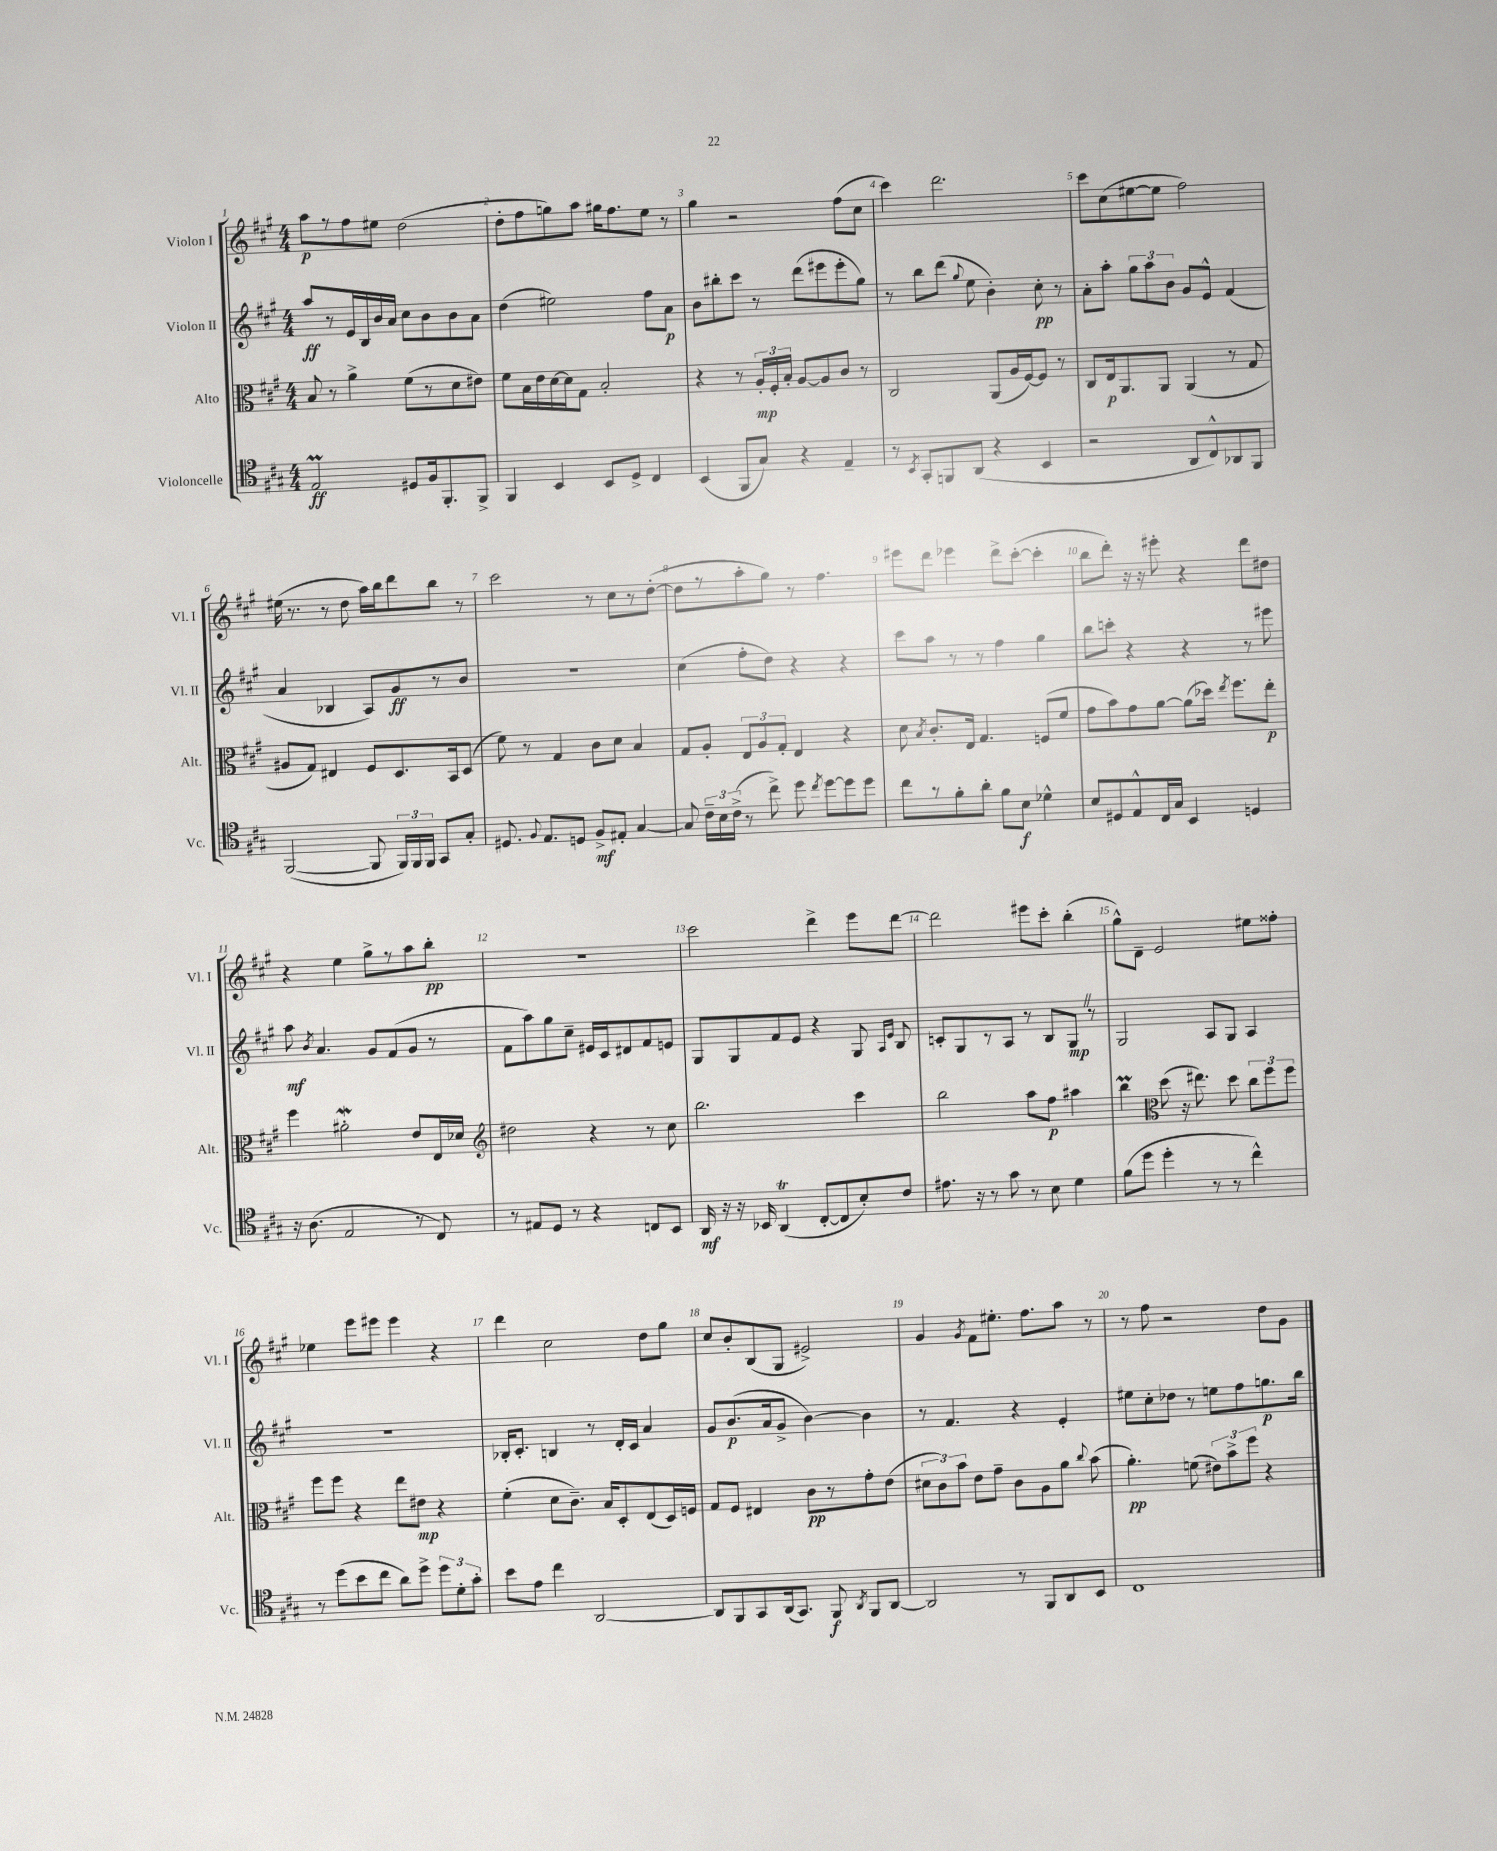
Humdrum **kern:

**kern	**dynam	**kern	**dynam	**kern	**dynam	**kern	**dynam
*part4	*part4	*part3	*part3	*part2	*part2	*part1	*part1
*staff4	*staff4	*staff3	*staff3	*staff2	*staff2	*staff1	*staff1
*I"Violoncelle	*	*I"Alto	*	*I"Violon II	*	*I"Violon I	*
*I'Vc.	*	*I'Alt.	*	*I'Vl. II	*	*I'Vl. I	*
*clefC4	*	*clefC3	*	*clefG2	*	*clefG2	*
*k[f#c#g#]	*	*k[f#c#g#]	*	*k[f#c#g#]	*	*k[f#c#g#]	*
*M4/4	*	*M4/4	*	*M4/4	*	*M4/4	*
=1	=1	=1	=1	=1	=1	=1	=1
2EM/	ff	8B/	.	8aa/L	ff	8aa\L	p
.	.	8r	.	8r	.	8r	.
.	.	4a^\	.	16e/L	.	8ff#\	.
.	.	.	.	16B/	.	.	.
.	.	.	.	16b/	.	8ee#X\J	.
.	.	.	.	16a/JJ	.	.	.
8D#X/L	.	(8f#\L	.	8cc#\L	.	(2dd\	.
16F#/k	.	8r	.	8b\	.	.	.
8.FF#'/	.	.	.	.	.	.	.
.	.	8d\	.	8b\	.	.	.
8FF#^/J	.	8e#X\J)	.	8a\J	.	.	.
=2	=2	=2	=2	=2	=2	=2	=2
4FF#/	.	8f#\L	.	(4dd\	.	8dd'\L	.
.	.	16B\L	.	.	.	8ff#\	.
.	.	16e\	.	.	.	.	.
4BB/	.	[16d\	.	2ee#X\)	.	8ggn\)	.
.	.	16d\J]	.	.	.	.	.
.	.	8G#\J	.	.	.	8aa\J	.
8BB/L	.	2B'/	.	.	.	16gg#X\KL	.
.	.	.	.	.	.	8.ff#\	.
8D^/J	.	.	.	.	.	.	.
4C#/	.	.	.	8ff#\L	.	8ee\J	.
.	.	.	.	8a\J	p	8r	.
=3	=3	=3	=3	=3	=3	=3	=3
(4BB/	.	4r	.	8b\L	.	4gg#\	.
.	.	.	.	8bb#X'\	.	.	.
8FF#/L	.	8r	.	8ccc#\J	.	2r	.
8G#/J)	.	24A'/LL	mp	8r	.	.	.
.	.	24F#'/	.	.	.	.	.
.	.	24B'/JJ	.	.	.	.	.
4r	.	[8A/L	.	(8ddd\L	.	.	.
.	.	8A/]	.	8eee#X\	.	.	.
4E~/	.	8c#/J	.	8eee#'\	.	(8ff#\L	.
.	.	8r	.	8gg#\J)	.	8cc#\J	.
=4	=4	=4	=4	=4	=4	=4	=4
8r	.	2C#/	.	8r	.	4ccc#\)	.
8qBB/	.	.	.	.	.	.	.
8GG#'/L	.	.	.	8bb\L	.	.	.
8FFn/	.	.	.	(8ddd\J	.	2.ddd\	.
.	.	.	.	8qqgg#/	.	.	.
(8AA/J	.	.	.	8ee\	.	.	.
4r	.	(8AA/L	.	4b'\)	.	.	.
.	.	16A/L	.	.	.	.	.
.	.	[16F#/J)	.	.	.	.	.
4BB/	.	8F#/J]	.	8cc#'\	pp	.	.
.	.	8r	.	8r	.	.	.
=5	=5	=5	=5	=5	=5	=5	=5
2r	.	8C#/L	.	8a'\L	.	8ccc#\L	.
.	.	16E/k	p	8aa'\J	.	(8cc#\	.
.	.	8.AA/	.	.	.	.	.
.	.	.	.	12gg#\L	.	[8ee#X\	.
.	.	.	.	12aa\	.	.	.
.	.	8AA/J	.	.	.	8ee#\J]	.
.	.	.	.	12b\J	.	.	.
8AA/L	.	(4AA/	.	8g#/L	.	2ff#\)	.
8C#^^/)	.	.	.	8e^^/J	.	.	.
8AA-X/	.	8r	.	(4f#/	.	.	.
8FF#/J	.	8G#/	.	.	.	.	.
!!LO:LB:g=z
=6	=6	=6	=6	=6	=6	=6	=6
([2FF#/	.	8A#X/L	.	4a/	.	(16ee#X\	.
.	.	.	.	.	.	8.r	.
.	.	8G#/J)	.	.	.	.	.
.	.	4E#X/	.	4B-X/	.	8r	.
.	.	.	.	.	.	8dd\	.
8FF#/]	.	8F#/L	.	8A/L)	.	16aa\LL)	.
.	.	.	.	.	.	16bb\J	.
24FF#/LL)	.	8.D/	.	8g#/	ff	8ddd\	.
24FF#/	.	.	.	.	.	.	.
24FF#/JJ	.	.	.	.	.	.	.
8GG#/L	.	.	.	8r	.	8bb\J	.
.	.	16BB/k	.	.	.	.	.
8G#'/J	.	(8D/J	.	8b/J	.	8r	.
=7	=7	=7	=7	=7	=7	=7	=7
8.D#X/	.	8f#\)	.	1r	.	2ccc#\	.
.	.	8r	.	.	.	.	.
8qqF#/	.	.	.	.	.	.	.
8.E/L	.	.	.	.	.	.	.
.	.	4G#/	.	.	.	.	.
8Dn/J	.	.	.	.	.	.	.
8F#^/L	mf	8c#\L	.	.	.	8r	.
8E#X'/J	.	8d\J	.	.	.	8cc#\L	.
[4G#/	.	4B/	.	.	.	8r	.
.	.	.	.	.	.	([8dd'\J	.
=8	=8	=8	=8	=8	=8	=8	=8
8G#/]	.	8G#/L	.	(4cc#\	.	8dd\L]	.
24c#~\LL	.	8A'/J	.	.	.	8r	.
24B\	.	.	.	.	.	.	.
(24c#^\JJ	.	.	.	.	.	.	.
8r	.	12E/L	.	8ff#'\L	.	8aa'\	.
.	.	12A/	.	.	.	.	.
8cc#^\)	.	.	.	8dd\J)	.	8gg#\J)	.
.	.	12G#'/J	.	.	.	.	.
8dd\	.	4E/	.	4r	.	8r	.
8qcc#/	.	.	.	.	.	.	.
[8dd\L	.	.	.	.	.	4.ff#\	.
8dd\]	.	4r	.	4r	.	.	.
8dd\J	.	.	.	.	.	.	.
=9	=9	=9	=9	=9	=9	=9	=9
8cc#\L	.	8d\	.	8ccc#\L	.	8eee#X\L	.
.	.	8qB/	.	.	.	.	.
8r	.	8.c#'/L	.	8aa\J	.	8ddd\J	.
8f#'\	.	.	.	8r	.	4eee-X\	.
.	.	16E/Jk	.	.	.	.	.
8a'\J	.	4.G#/	.	8r	.	.	.
8f#\L	.	.	.	4ff#\	.	8ddd^\L	.
8B\J	f	.	.	.	.	([8ccc#'\J	.
4d-X^^\	.	(8Fn/L	.	4gg#\	.	4ccc#'\]	.
.	.	8f#/J	.	.	.	.	.
=10	=10	=10	=10	=10	=10	=10	=10
8B/L	.	8g#\L	.	8bb\L	.	8bb\L	.
8D#X/	.	8b\)	.	8cccn'\J	.	8ddd'\J)	.
8E^^/	.	8g#\	.	4r	.	16r	.
.	.	.	.	.	.	16r	.
16C#/L	.	[8a\J	.	.	.	8eee#X'\	.
16G#/JJ	.	.	.	.	.	.	.
4BB/	.	(8a\L]	.	4r	.	4r	.
.	.	16dd-X\Jk)	.	.	.	.	.
.	.	8qee/	.	.	.	.	.
.	.	8.ff#\L	.	.	.	.	.
4Dn/	.	.	.	8r	.	8ddd\L	.
.	.	8ee'\J	p	8eee#X\	.	8dd#X\J	.
!!LO:LB:g=z
=11	=11	=11	=11	=11	=11	=11	=11
16r	.	4ff#\	.	8aa\	mf	4r	.
(8.A\	.	.	.	.	.	.	.
.	.	.	.	8qb/	.	.	.
.	.	.	.	4.a/	.	.	.
2E/	.	2a#XW'\	.	.	.	4ee\	.
.	.	.	.	8g#/L	.	8gg#^\L	.
.	.	.	.	(8f#/	.	8r	.
8r	.	8e/L	.	8g#/J	.	8aa\	.
8C#/)	.	16E/L	.	8r	.	8bb'\J	pp
.	.	16d-X/JJ	.	.	.	.	.
=12	=12	=12	=12	=12	=12	=12	=12
*	*	*clefG2	*	*	*	*	*
8r	.	2dd#X\	.	8f#\L	.	1r	.
8E#X/L	.	.	.	8aa\)	.	.	.
8D/J	.	.	.	8gg#\	.	.	.
8r	.	.	.	8cc#~\J	.	.	.
4r	.	4r	.	16e#X/LL	.	.	.
.	.	.	.	16c#/J	.	.	.
.	.	.	.	8d#X/	.	.	.
8Cn/L	.	8r	.	8f#/	.	.	.
8BB/J	.	8cc#\	.	8en/J	.	.	.
=13	=13	=13	=13	=13	=13	=13	=13
16AA/	mf	2.bb\	.	8G#/L	.	2ccc#\	.
16r	.	.	.	.	.	.	.
16r	.	.	.	8G#/	.	.	.
16BB-X/	.	.	.	.	.	.	.
(4AAT/	.	.	.	8f#/	.	.	.
.	.	.	.	8e/J	.	.	.
[8C#'/L	.	.	.	4r	.	4ddd^\	.
8C#/]	.	.	.	.	.	.	.
8B'/)	.	4ccc#\	.	8G#/	.	8eee\L	.
.	.	.	.	16qqA/LL	.	.	.
.	.	.	.	16qqe/JJ	.	.	.
8c#/J	.	.	.	8B/	.	[8ddd\J	.
=14	=14	=14	=14	=14	=14	=14	=14
8.e#X\	.	2bb\	.	8cn'/L	.	2ddd\]	.
.	.	.	.	8G#/	.	.	.
16r	.	.	.	.	.	.	.
8r	.	.	.	8r	.	.	.
8g#\	.	.	.	8A/J	.	.	.
8r	.	8aa\L	.	8r	.	8eee#X\L	.
8B\	.	8ff#\J	p	8B/L	.	8ccc#'\J	.
4d\	.	4aa#X\	.	8G#Z/J	mp	(4bb'\	.
.	.	.	.	8r	.	.	.
=15	=15	=15	=15	=15	=15	=15	=15
(8f#\L	.	4bbM\	.	2G#/	.	8gg#^^\L)	.
8dd\J	.	.	.	.	.	8d~\J	.
*	*	*clefC3	*	*	*	*	*
4dd'\	.	(8dd\	.	.	.	2e/	.
.	.	16r	.	.	.	.	.
.	.	8.ee#X\)	.	.	.	.	.
8r	.	.	.	8A/L	.	.	.
8r	.	8dd\	.	8G#/J	.	.	.
4cc#^^\)	.	12cc#\L	.	4A/	.	8ee#X\L	.
.	.	12ff#\	.	.	.	.	.
.	.	.	.	.	.	8ff##X'\J	.
.	.	12ff#\J	.	.	.	.	.
!!LO:LB:g=z
=16	=16	=16	=16	=16	=16	=16	=16
8r	.	8ff#\L	.	1r	.	4ee-X\	.
(8dd\L	.	8ff#\J	.	.	.	.	.
8b\	.	4r	.	.	.	8eee\L	.
8cc#\J	.	.	.	.	.	8eee#X\J	.
8a\L)	.	8ee\L	.	.	.	4eee#\	.
8dd^\J	.	8e#X\J	mp	.	.	.	.
12dd\L	.	4r	.	.	.	4r	.
12d'\	.	.	.	.	.	.	.
12g#'\J	.	.	.	.	.	.	.
=17	=17	=17	=17	=17	=17	=17	=17
8b\L	.	(4f#'\	.	16B-X'/KL	.	4ddd\	.
.	.	.	.	8.c#'/J	.	.	.
8e\J	.	.	.	.	.	.	.
4cc#\	.	8d\L	.	4Bn/	.	2cc#\	.
.	.	8.c#~\J)	.	.	.	.	.
[2AA/	.	.	.	8r	.	.	.
.	.	16B/KL	.	.	.	.	.
.	.	8D'/	.	16d'/LL	.	.	.
.	.	.	.	16c#/JJ	.	.	.
.	.	(8E/	.	4a/	.	8dd\L	.
.	.	16D/L)	.	.	.	8gg#\J	.
.	.	16Fn/JJ	.	.	.	.	.
=18	=18	=18	=18	=18	=18	=18	=18
8AA/L]	.	8G#/L	.	8g#/L	.	8cc#/L	.
8FF#/	.	8F#/J	.	(8.b/	p	8b'/	.
8GG#/	.	4E#X/	.	.	.	(8B/	.
.	.	.	.	16a/k	.	.	.
(16AA/k	.	.	.	8g#^/J	.	8G#/J	.
8.GG#/J)	.	.	.	.	.	.	.
.	.	8c#\L	pp	[4b\)	.	2e#X^/)	.
8FF#/	f	8r	.	.	.	.	.
8qAA/	.	.	.	.	.	.	.
8FF#/L	.	8g#'\	.	4b\]	.	.	.
[8AA/J	.	(8e\J	.	.	.	.	.
=19	=19	=19	=19	=19	=19	=19	=19
2AA/]	.	12d#X\L	.	8r	.	4g#/	.
.	.	12c#\)	.	.	.	.	.
.	.	.	.	4.f#/	.	.	.
.	.	12b\J	.	.	.	.	.
.	.	.	.	.	.	8qg#/	.
.	.	8e\L	.	.	.	8f#\L	.
.	.	8g#~\J	.	.	.	8.ee#X'\J	.
8r	.	8c#\L	.	4r	.	.	.
.	.	.	.	.	.	8.ff#\L	.
8FF#/L	.	8A\	.	.	.	.	.
8AA/	.	8a\J	.	4e'/	.	8aa\J	.
.	.	8qqcc#/	.	.	.	.	.
8BB/J	.	(8b\	.	.	.	8r	.
=20	=20	=20	=20	=20	=20	=20	=20
1C#	.	4.a'\)	pp	8ee#X\L	.	8r	.
.	.	.	.	8cc#'\	.	8ff#\	.
.	.	.	.	8dd-X\J	.	2r	.
.	.	(8fn\	.	8r	.	.	.
.	.	12e#X\L)	.	8een\L	.	.	.
.	.	12b^\	.	.	.	.	.
.	.	.	.	8ff#\	.	.	.
.	.	12ff#\J	.	.	.	.	.
.	.	4r	.	8.ggn\	p	8dd\L	.
.	.	.	.	.	.	8g#\J	.
.	.	.	.	16bb\Jk	.	.	.
==	==	==	==	==	==	==	==
*-	*-	*-	*-	*-	*-	*-	*-
